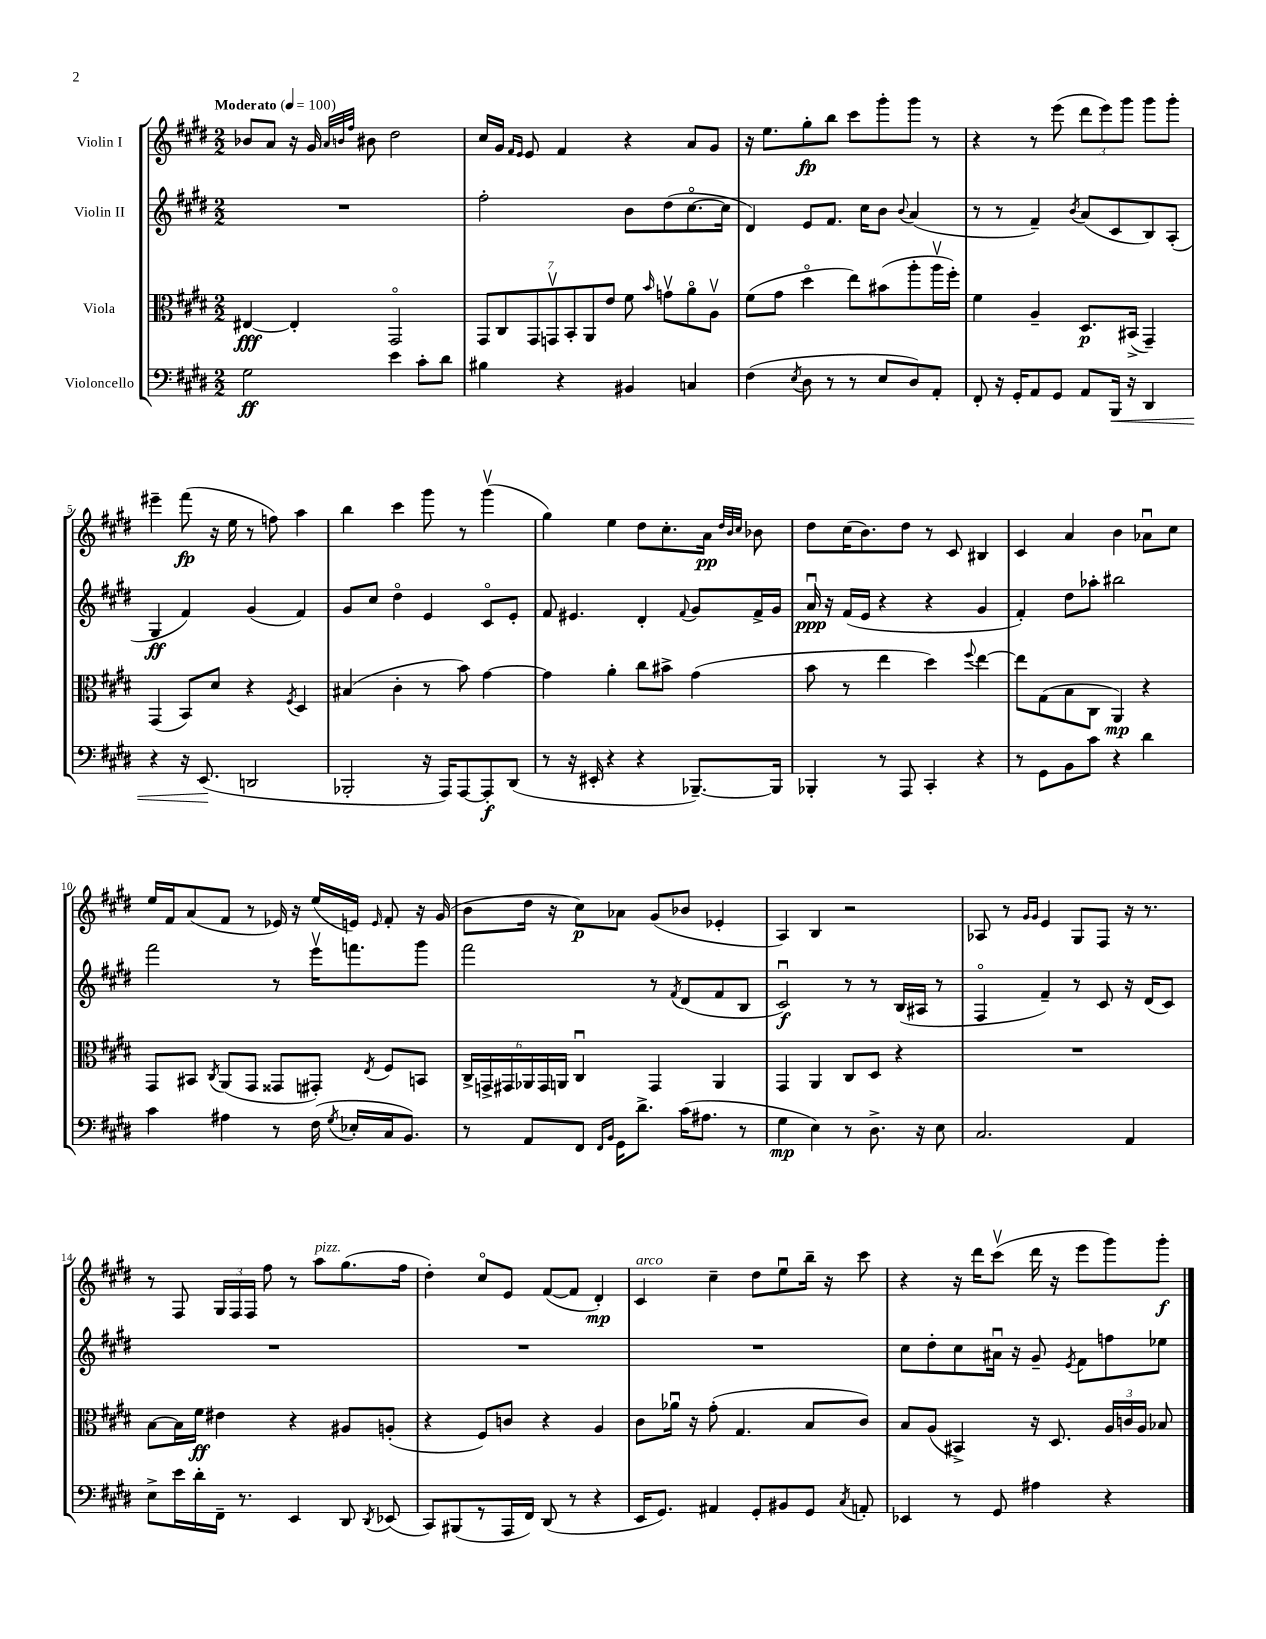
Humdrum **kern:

**kern	**kern	**kern	**kern
*staff4	*staff3	*staff2	*staff1
*clefF4	*clefC3	*clefG2	*clefG2
*k[f#c#g#d#]	*k[f#c#g#d#]	*k[f#c#g#d#]	*k[f#c#g#d#]
*M2/2	*M2/2	*M2/2	*M2/2
*MM100	*MM100	*MM100	*MM100
2G#\	[4E#/	1r	8b-/L
.	.	.	8a/J
.	4E#'/]	.	16r
.	.	.	16g#/
.	.	.	32qqa/LLL
.	.	.	32qqb/
.	.	.	32qqff#/JJJ
.	.	.	8b#\
4e\	2GG#o/	.	2dd#\
8c#'\L	.	.	.
8d#\J	.	.	.
=	=	=	=
4B#\	14GG#/L	2ff#'\	16cc#/LL
.	.	.	16g#/JJ
.	14C#/	.	.
.	.	.	16qqf#/LL
.	.	.	16qqe/JJ
.	.	.	8e/
.	14GG#/	.	.
.	14GGv/	.	.
4r	.	.	4f#/
.	14BB'/	.	.
.	14AA/	.	.
.	14e/J	.	.
4BB#/	8f#\	8b\L	4r
.	16qqb/	.	.
.	8gv\L	(8dd#\	.
4C/	8ao\	[8.cc#o\	8a/L
.	8Av\J	.	8g#/J
.	.	16cc#\]Jk	.
=	=	=	=
(4F#\	(8f#\L	4d#/)	16r
.	.	.	8.ee\L
.	8g#\J	.	.
8qE/	.	.	.
8D#\	4dd#o\	8e/L	8gg#'\
8r	.	8.f#/J	8bb\J
8r	8ee\L)	.	8ccc#\L
.	.	16cc#\LK	.
8E/L	(8b#\	8b\J	8ggg#'\
.	.	8qqb/	.
8D#/)	8aa'\	(4a/	8ggg#\J
8AA'/J	16aav\L	.	8r
.	16ff#'\JJ)	.	.
=	=	=	=
8FF#'/	4f#\	8r	4r
16r	.	8r	.
16GG#'/LK	.	.	.
8AA/	4A~/	4f#~/)	8r
8GG#/J	.	.	(8eee\
.	.	8qb/	.
8AA/L	8.D#/L	(8a/L	12ddd#\L
.	.	.	12eee\)
16BBB/Jk	.	8c#/	.
.	.	.	12ggg#\J
16r	(16BB#^/Jk	.	.
4DD#/	4GG#~/)	8B/)	8ggg#\L
.	.	(8A'/J	8ggg#'\J
=	=	=	=
4r	(4GG#/	4G#/	4eee#~\
16r	8BB/L)	4f#/)	(8fff#\
(8.EE/	.	.	.
.	8d#/J	.	16r
.	.	.	16ee\
2DD/	4r	(4g#/	8r
.	.	.	8ff\)
.	8qF#/	.	.
.	4D#/	4f#/)	4aa\
=	=	=	=
2BBB-'/	(4B#/	8g#/L	4bb\
.	.	8cc#/J	.
.	4c#'\	4dd#o\	4ccc#\
16r	8r	4e/	8ggg#\
16AAA/LK)	.	.	.
[8AAA/	8b\)	.	8r
8AAA'/]	[4g#\	8c#o/L	(4ggg#v\
(8DD#/J	.	8e'/J	.
=	=	=	=
8r	4g#\]	8f#/	4gg#\)
16r	.	4.e#/	.
16EE#'/	.	.	.
4r	4a'\	.	4ee\
4r	8cc#\L	4d#'/	8dd#\L
.	8b#^\J	.	8.cc#'\
.	.	8qqf#/	.
[8.BBB-~/L)	(4g#\	8g#/L	.
.	.	.	16a\Jk
.	.	.	32qqdd#/LLL
.	.	.	32qqb/
.	.	.	32qqcc#/JJJ
.	.	16f#^/L	8b-\
16BBB-/]Jk	.	16g#/JJ	.
=	=	=	=
4BBB-'/	8b\	16au/	8dd#\L
.	.	16r	.
.	8r	(16f#/LL	(16cc#\K
.	.	16e/JJ	8.b\)
8r	4ee\	4r	.
8AAA/	.	.	8dd#\J
4CC#'/	4dd#\)	4r	8r
.	.	.	8c#/
.	8qqff#/	.	.
4r	[4ee\	4g#/	4B#/
=	=	=	=
8r	8ee\]L	4f#'/)	4c#/
8GG#\L	(8G#\	.	.
8BB\	8B\	8dd#\L	4a/
8c#\J	8C#\J	8aa-'\J	.
4r	4AA/)	2bb#\	4b\
4d#\	4r	.	8a-u\L
.	.	.	8cc#\J
=	=	=	=
4c#\	8GG#/L	2fff#\	16ee/LL
.	.	.	16f#/J
.	8BB#/J	.	(8a/
.	8qC#/	.	.
4A#\	(8AA/L	.	8f#/J
.	8GG#/J	.	8r
8r	8GG##/L	8r	16e-/)
.	.	.	16r
(16F#\	8GG#'/J)	16eeev\LK	(16ee/LL
8qG#/	.	.	.
16E-'/LL	.	8.fff\	16e/JJ)
.	8qE/	.	16qqe/
16C#/J	8F#/L	.	8f#'/
8.BB/J)	.	.	.
.	8BB/J	8ggg#\J	16r
.	.	.	(16g#/
=	=	=	=
8r	24C#^/LL	2fff#\	8b\L
.	24GG^/	.	.
.	24GG#/	.	.
8AA/L	24AA-/	.	16dd#\Jk
.	24GG#/	.	.
.	.	.	16r
.	24AA/JJ	.	.
8FF#/J	4C#u/	.	8cc#\L)
16qqFF#/LL	.	.	.
16qqBB/JJ	.	.	.
16GG#\LK	.	.	8a-\J
8.d#^\J	.	.	.
.	4GG#/	8r	(8g#/L
.	.	8qf#/	.
(16c#\LK	.	(8d#/L	8b-/J
8.A#\J	.	.	.
.	4AA/	8f#/	4e-'/
8r	.	8B/J	.
=	=	=	=
4G#\	4GG#/	2c#u/)	4A/)
4E\)	4AA/	.	4B/
8r	8C#/L	8r	2r
8.D#^\	8D#/J	8r	.
.	4r	(16B/LL	.
16r	.	16A#/JJ	.
8E\	.	8r	.
=	=	=	=
2.C#/	1r	4F#o/	8A-/
.	.	.	8r
.	.	.	16qqg#/LL
.	.	.	16qqg#/JJ
.	.	4f#~/)	4e/
.	.	8r	8G#/L
.	.	8c#/	8F#/J
4AA/	.	16r	16r
.	.	(16d#/LK	8.r
.	.	8c#/J)	.
=	=	=	=
8E^\L	[8B\L	1r	8r
16e\L	16B\]L	.	8F#/
16d#'\	16f#\JJ	.	.
16FF#~\JJ	4e#\	.	24G#/LL
.	.	.	24F#/
8.r	.	.	.
.	.	.	24F#/JJ
.	.	.	8ff#\
4EE/	4r	.	8r
.	.	.	8aa\L
8DD#/	8A#/L	.	(8.gg#\
8qDD#/	.	.	.
(8EE-/	(8A'/J	.	.
.	.	.	16ff#\Jk
=	=	=	=
8CC#/L)	4r	1r	4dd#'\)
(8BBB#/	.	.	.
8r	8F#/L)	.	8cc#o/L
16AAA/L	8c/J	.	8e/J
16FF#/JJ)	.	.	.
(8DD#/	4r	.	([8f#/L
8r	.	.	8f#/]J
4r	4A/	.	4d#'/)
=	=	=	=
16EE/LK	8c#\L	1r	4c#/
8.GG#/J)	.	.	.
.	16a-u\Jk	.	.
.	16r	.	.
4AA#/	(8g#'\	.	4cc#~\
.	4.G#/	.	.
8GG#'/L	.	.	8dd#\L
8BB#/	.	.	8eeu\
8GG#/J	8B/L	.	16bb~\Jk
.	.	.	16r
8qC#/	.	.	.
8AA'/	8c#/J)	.	8ccc#\
=	=	=	=
4EE-/	8B/L	8cc#\L	4r
.	(8A/J	8dd#'\	.
8r	4BB#^/)	8cc#\	16r
.	.	.	16ddd#\LK
8GG#/	.	16a#u\Jk	(8ccc#v\J
.	.	16r	.
4A#\	16r	8g#~/	16ddd#\
.	8.D#/	.	16r
.	.	8qe/	.
.	.	8f#\L	8eee\L
4r	24A/LL	8ff\	8ggg#\)
.	24c/	.	.
.	24A/JJ	.	.
.	8B-/	8ee-\J	8ggg#'\J
==	==	==	==
*-	*-	*-	*-
